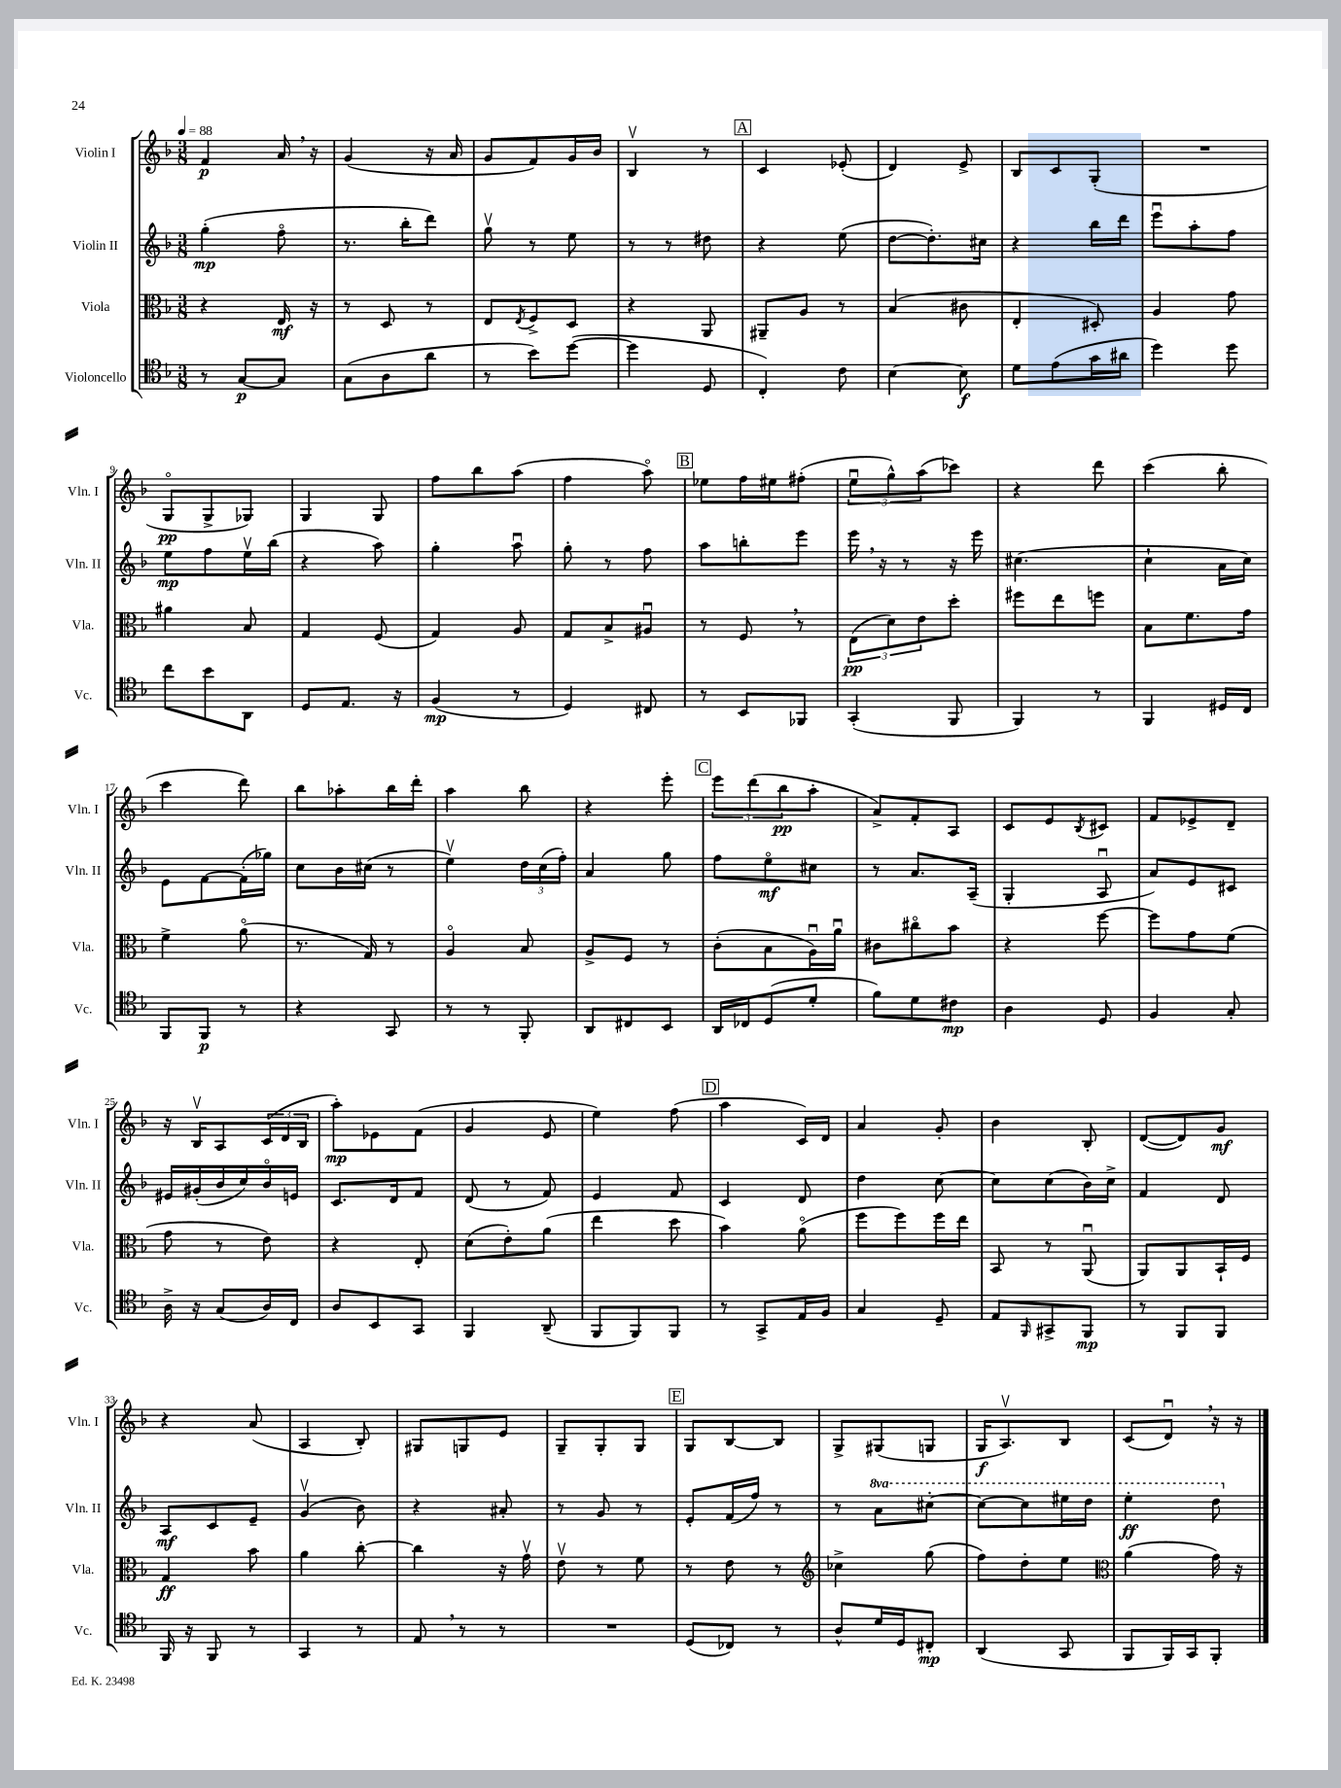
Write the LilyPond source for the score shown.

<<
\new StaffGroup <<
\new Staff = "s0" \with { instrumentName = "Violin I" shortInstrumentName = "Vln. I" } {
    \clef treble \key f \major \numericTimeSignature \time 3/8 \tempo 4 = 88
    f'4\p a'16 \breathe r16 |
    g'4( r16 a'16 |
    g'8 f'8) g'16 bes'16 |
    bes4\upbow r8 |
    \mark \markup { \box "A" } c'4 ees'8-.( |
    d'4) e'8-> |
    bes8 c'8 g8-.( |
    R4. |
    g8\flageolet\pp g8-> ges8) |
    g4 g8 |
    f''8 bes''8 a''8( |
    f''4 a''8\flageolet) |
    \mark \markup { \box "B" } ees''8 f''16 eis''16 fis''8-.( |
    \tuplet 3/2 { e''8\downbow g''8-^) a''8( } ces'''8) |
    r4 d'''8 |
    c'''4( bes''8-. |
    c'''4 d'''8) |
    bes''8 aes''8-. bes''16 d'''16-. |
    a''4 bes''8 |
    r4 e'''8-. |
    \mark \markup { \box "C" } \tuplet 3/2 { e'''8 d'''8( bes''8\pp } a''8-. |
    a'8->) f'8-. a8 |
    c'8 e'8 \acciaccatura { bes8 } cis'8 |
    f'8 ees'8-> d'8-- |
    r16 bes16\upbow a8 \tuplet 3/2 { c'16( d'16 bes16 } |
    a''8-.\mp) ees'8 f'8( |
    g'4 e'8 |
    e''4) f''8( |
    \mark \markup { \box "D" } a''4 c'16) d'16 |
    a'4 g'8-. |
    bes'4 bes8-. |
    d'8~( d'8) g'8\mf |
    r4 a'8( |
    a4 bes8-.) |
    gis8 g8 e'8 |
    g8-- g8-. g8 |
    \mark \markup { \box "E" } g8 bes8~ bes8 |
    g8-> gis8( g8 |
    g16\f a8.\upbow) bes8 |
    c'8( d'8\downbow) \breathe r16 r16 \bar "|." |
}
\new Staff = "s1" \with { instrumentName = "Violin II" shortInstrumentName = "Vln. II" } {
    \clef treble \key f \major \numericTimeSignature \time 3/8 \set Staff.ottavationMarkups = #ottavation-simple-ordinals
    g''4-.\mp( f''8\flageolet |
    r8. bes''16-. d'''8) |
    g''8\upbow r8 e''8 |
    r8 r8 dis''8 |
    \mark \markup { \box "A" } r4 e''8( |
    d''8~ d''8.-.) cis''16 |
    r4 bes''16 d'''16 |
    e'''8\downbow a''8-. f''8 |
    e''8\mp f''8 e''16\upbow bes''16( |
    r4 a''8) |
    g''4-. a''8\downbow |
    g''8-. r8 f''8 |
    \mark \markup { \box "B" } a''8 b''8-. e'''8 |
    e'''16 \breathe r16 r8 r16 e'''16 |
    cis''4.( |
    c''4-! a'16 c''16) |
    e'8 f'8~ f'16-.( ges''16) |
    c''8 bes'16 cis''16( r8 |
    e''4\upbow) \tuplet 3/2 { d''16 c''16( f''16-.) } |
    a'4 g''8 |
    \mark \markup { \box "C" } f''8 e''8\flageolet\mf cis''8 |
    r8 a'8. a16--( |
    g4-. a8\downbow |
    a'8) e'8 cis'8 |
    eis'16 gis'16-.( bes'16 c''16) bes'16\flageolet e'16 |
    c'8. d'16 f'8 |
    d'8( r8 f'8) |
    e'4 f'8 |
    \mark \markup { \box "D" } c'4 d'8 |
    d''4 c''8~ |
    c''8 c''8( bes'16) c''16-> |
    f'4 d'8 |
    a8\mf c'8 e'8-- |
    g'4\upbow( bes'8) |
    r4 ais'8-. |
    r8 g'8 r8 |
    \mark \markup { \box "E" } e'8-. f'16( f''16) r8 |
    r8 \ottava #1 a''8 cis'''8~-. |
    cis'''8~ cis'''8 eis'''16 d'''16 |
    e'''4-.\ff d'''8 \ottava #0 \bar "|." |
}
\new Staff = "s2" \with { instrumentName = "Viola" shortInstrumentName = "Vla." } {
    \clef alto \key f \major \numericTimeSignature \time 3/8
    r4 e16\mf r16 |
    r8 d8 r8 |
    e8 \acciaccatura { e8 } f8-> d8 |
    r4 a,8 |
    \mark \markup { \box "A" } ais,8-- a8 r8 |
    bes4( cis'8 |
    e4-. dis8-.) |
    a4 g'8 |
    ais'4 bes8 |
    g4 f8( |
    g4) a8 |
    g8 bes8-> ais8\downbow |
    \mark \markup { \box "B" } r8 f8 \breathe r8 |
    \tuplet 3/2 { e8\pp( d'8) e'8 } d''8-. |
    fis''8 e''8 f''8 |
    bes8 f'8. g'16 |
    f'4-> a'8\flageolet( |
    r8. g16) r8 |
    a4\flageolet bes8 |
    a8-> f8 r8 |
    \mark \markup { \box "C" } c'8-.( bes8 a16\downbow) a'16\downbow |
    cis'8 cis''8\flageolet bes'8 |
    r4 f''8~ |
    f''8 g'8 f'8( |
    g'8 r8 e'8) |
    r4 e8-. |
    d'8( e'8-.) a'8( |
    e''4 d''8 |
    \mark \markup { \box "D" } bes'4) a'8\flageolet( |
    f''8 f''8) f''16 e''16 |
    bes,8 r8 a,8\downbow( |
    a,8) a,8 bes,16-! f16 |
    g4\ff bes'8 |
    a'4 c''8~-. |
    c''4 r16 g'16\upbow |
    e'8\upbow r8 f'8 |
    \mark \markup { \box "E" } r8 e'8 r8 |
    \clef treble ces''4-> g''8( |
    f''8) d''8-. e''8 |
    \clef alto a'4( g'16) r16 \bar "|." |
}
\new Staff = "s3" \with { instrumentName = "Violoncello" shortInstrumentName = "Vc." } {
    \clef tenor \key f \major \numericTimeSignature \time 3/8
    r8 g8~\p g8 |
    g8( a8 a'8 |
    r8 bes'8) d''8~( |
    d''4 d8 |
    \mark \markup { \box "A" } c4-.) c'8 |
    bes4~ bes8\f |
    d'8 e'8( g'16 ais'16 |
    d''4) d''8 |
    c''8 bes'8 a,8 |
    d8 e8. r16 |
    f4\mp( r8 |
    d4) cis8 |
    \mark \markup { \box "B" } r8 bes,8 fes,8 |
    g,4-.( f,8 |
    f,4) r8 |
    f,4 dis16 c16 |
    f,8 f,8\p r8 |
    r4 g,8 |
    r8 r8 f,8-. |
    a,8 cis8 bes,8 |
    \mark \markup { \box "C" } a,16 ces16 d8( d'8-. |
    f'8) d'8 cis'8\mp |
    a4 d8 |
    f4 g8-. |
    a16-> r16 g8( a16) c16 |
    a8 bes,8 g,8 |
    f,4 a,8--( |
    f,8 f,8) f,8 |
    \mark \markup { \box "D" } r8 g,8-> e16 f16 |
    g4 d8-- |
    e8 \grace { f,16 } gis,8-> f,8\mp |
    r8 f,8 f,8 |
    f,16 r16 f,8 r8 |
    g,4 r8 |
    e8 \breathe r8 r8 |
    R4. |
    \mark \markup { \box "E" } d8( ces8) r8 |
    a8-^ d'16 d16 cis8-.\mp |
    a,4( g,8 |
    f,8 f,16) g,16 f,8-. \bar "|." |
}
>>
>>
